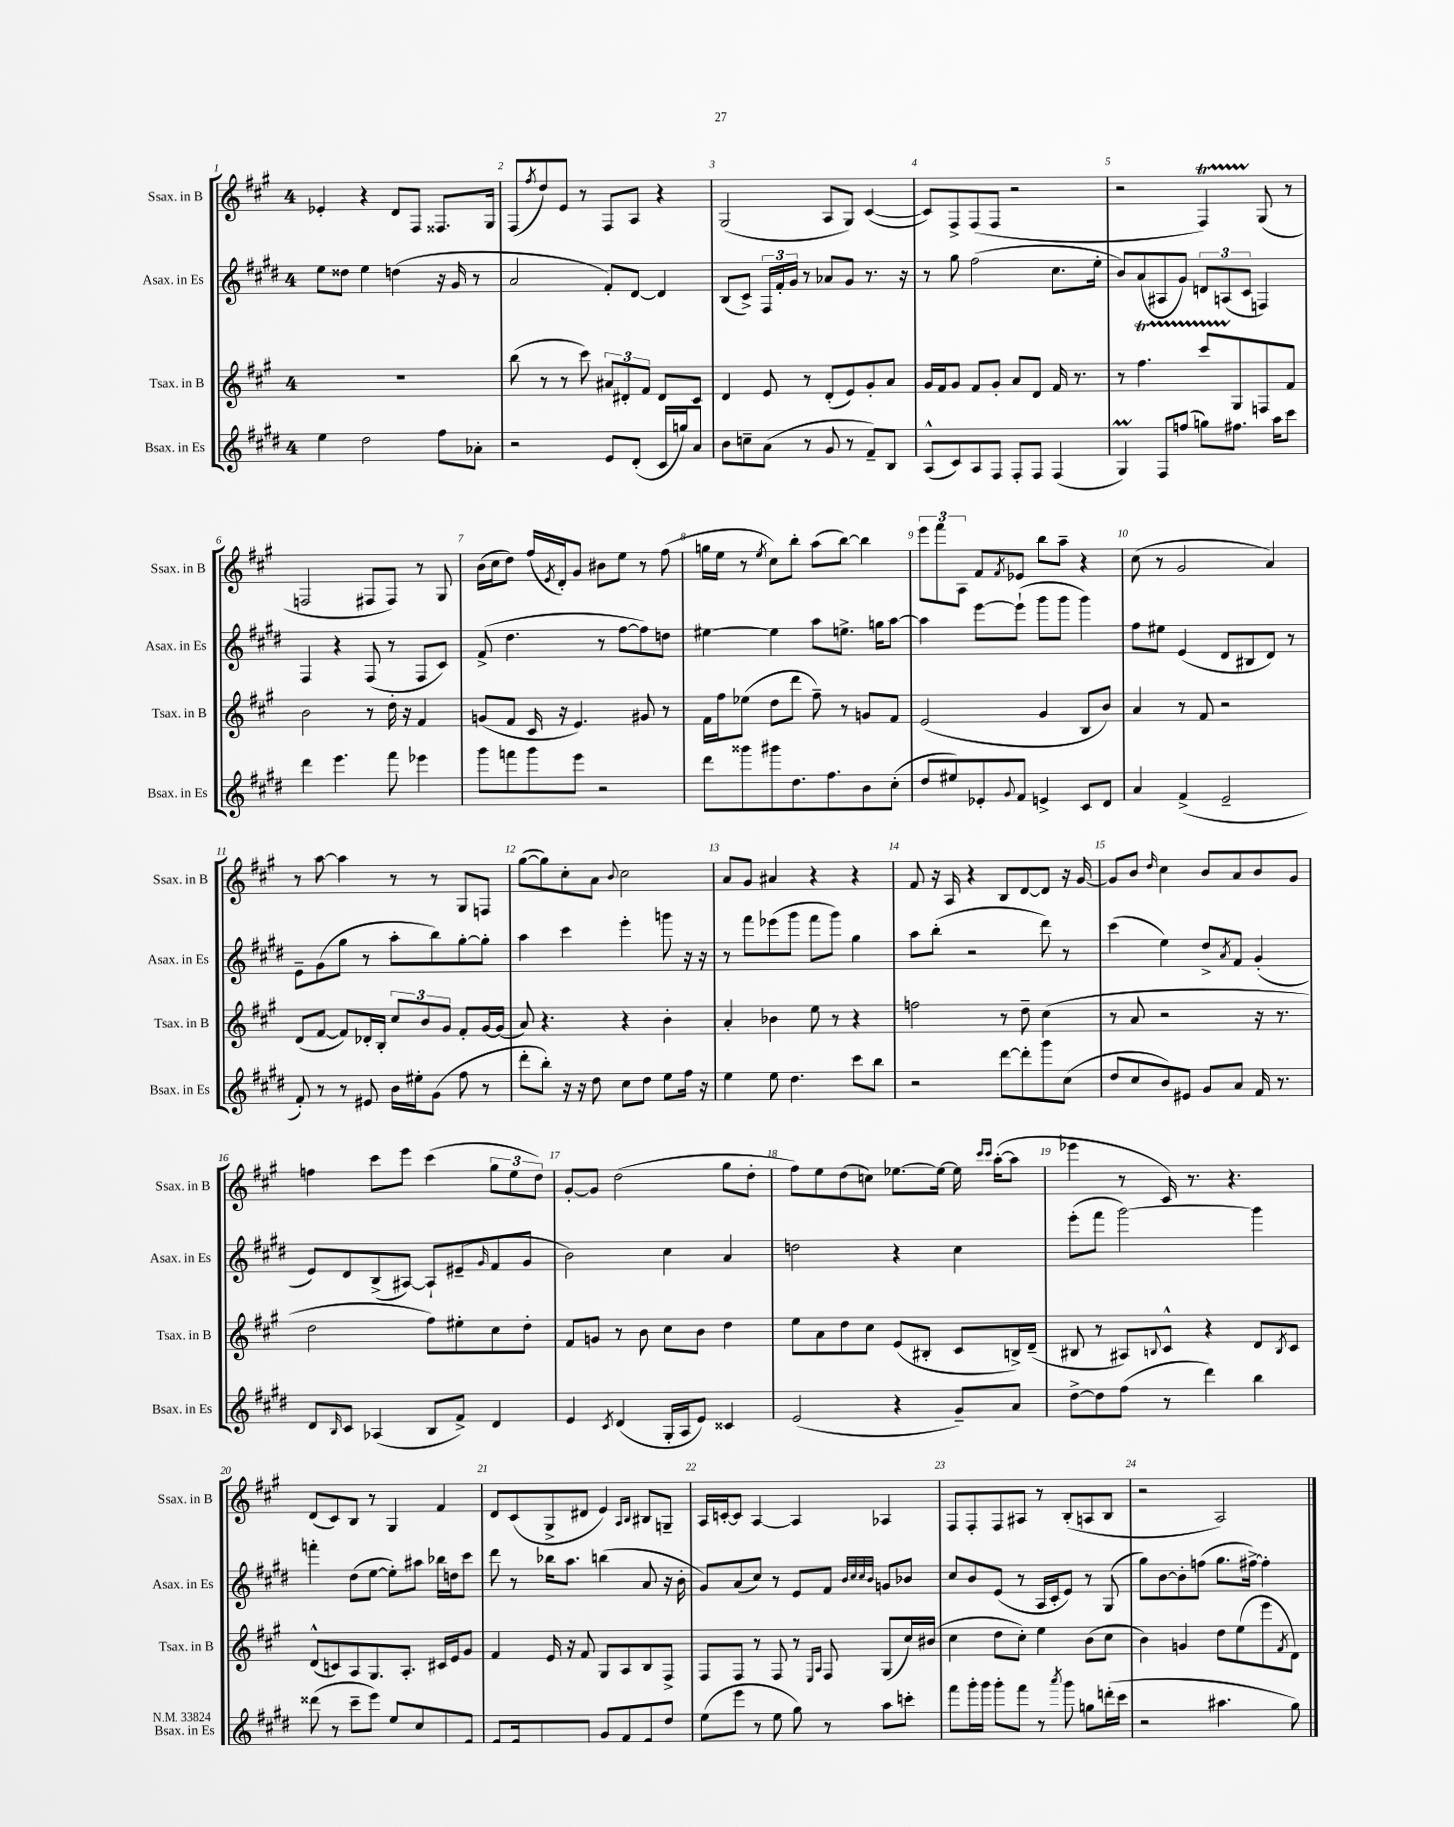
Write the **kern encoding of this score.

**kern	**kern	**kern	**kern
*staff4	*staff3	*staff2	*staff1
*clefG2	*clefG2	*clefG2	*clefG2
*k[f#c#g#d#]	*k[f#c#g#]	*k[f#c#g#d#]	*k[f#c#g#]
*M4/4	*M4/4	*M4/4	*M4/4
4ee	1r	8ee	4e-'
.	.	8dd##	.
2dd#	.	4ee	4r
.	.	(4dd	8d
.	.	.	8F#
8ff#	.	16r	8.F##
.	.	16g#	.
8a-'	.	8r	.
.	.	.	16G#
=	=	=	=
2r	(8bb	2a	(8F#
.	.	.	8qff#
.	8r	.	8dd)
.	8r	.	8e
.	8ccc#)	.	8r
8e	12a#	8f#')	8F#
.	12d#'	.	.
(8d#'	.	[8d#	8A
.	12f#	.	.
16c#	8d#	4d#]	4r
16gg)	.	.	.
8a	8c#	.	.
=	=	=	=
8b	4d	(8B	(2G#
8cc~	.	8c#^)	.
(8a	8e	24F#	.
.	.	24f#'	.
.	.	24g#	.
8r	8r	8r	.
8g#	(8d'	8a-	8A
8r	8e)	8g#	8G#)
8f#~)	8g#'	8.r	([4c#
8B	8a	.	.
.	.	16r	.
=	=	=	=
(8A^^	16g#	8r	8c#])
.	16f#	.	.
8c#)	8g#	8gg#	8F#^
8A	8f#	(2ff#	(8F#
8F#	8g#'	.	8F#
8F#'	8a	.	2r
8F#	8d	.	.
(4F#	16f#	8.cc#	.
.	8.r	.	.
.	.	16ee'	.
=	=	=	=
4G#)	8r	8b)	2r
.	4.ff#	(8a	.
8F#	.	8A#	.
(8ff	.	8g#)	.
8gg)	8ccc#	12d	4F#)
.	.	(12A	.
8.ff#	8G#	.	.
.	.	12c#	.
.	8F	4F)	(8G#
16aa	.	.	.
8ccc#	8f#	.	8r
=	=	=	=
4ddd#	2b	4F#	2F
4.eee	.	4r	.
.	8r	(8F#	8F#
8fff#	16dd'	8r	8F#)
.	16r	.	.
4eee-	4f#	8F#	8r
.	.	8c#)	8G#
=	=	=	=
8ggg#	(8g	(8f#^	(16b
.	.	.	16cc#
8fff	8f#	4.dd#	8dd)
8ggg#	16c#	.	(16ff#
.	.	.	8qe
.	16r	.	16d')
8eee	4.e)	.	8g#
2r	.	8r	8b#
.	.	[8ff#	8ee
.	8g#	8ff#])	8r
.	8r	8dd	(8ff#
=	=	=	=
8ddd#	16f#	[4ee#	16gg
.	16ff#	.	16ee
8ggg##	(8ee-	.	8r
.	.	.	8qee
8ggg#	8dd	4ee#]	8cc#)
8.dd#	8ddd	.	8bb'
.	8ff#~)	8aa	(8aa
8.ff#	.	.	.
.	8r	8.ee^	[8bb)
8b	8g	.	4bb]
.	.	16gg	.
(8cc#'	8f#	[8aa	.
=	=	=	=
8dd#	(2e	4aa]	12eee
.	.	.	12fff#
8ee#)	.	.	.
.	.	.	12A
8e-'	.	[8eee	8f#
8qqg#	.	.	8qf#
8f#	.	(8eee`]	8e-
4e^	4g#	8ggg#	8bb
.	.	8ggg#	8aa~
8c#	8B	4ggg#)	4r
8d#	8b)	.	.
=	=	=	=
4a	4a	8ff#	(8cc#
.	.	8ee#	8r
(4f#^	8r	(4e	2g#
.	8f#	.	.
2e~	2r	8d#	.
.	.	8B#	.
.	.	8d#)	4a)
.	.	8r	.
=	=	=	=
8f#')	(8d	8e~	8r
8r	[8f#	(8g#	[8aa
8r	8f#])	8gg#	4aa]
8e#	16d-'	8r	.
.	16B'	.	.
16b	12cc#	8aa'	8r
16ee#'	.	.	.
.	12b	.	.
(8g#	.	8bb)	8r
.	12g#	.	.
8ff#	8f#'	[8gg#'	8G#
8r	[16g#	8gg#']	8F
.	(16g#]	.	.
=	=	=	=
8ddd#'	8a)	4aa	([8gg#
8bb')	4.r	.	8gg#])
16r	.	4ccc#	8cc#'
16r	.	.	.
8dd#	.	.	8a
.	.	.	8qqb
8cc#	4r	4eee'	2cc#
8dd#	.	.	.
8ee	4b'	8ggg	.
16ff#	.	16r	.
16r	.	16r	.
=	=	=	=
4ee	4a'	8r	8a
.	.	8fff#	8g#
8ee	4b-	(8eee-	4a#
4.dd#	.	8ggg#	.
.	8ee	8fff#	4r
.	8r	8ggg#)	.
8ccc#	4r	4gg#	4r
8bb	.	.	.
=	=	=	=
2r	2ff	8aa	8f#
.	.	(8bb'	16r
.	.	.	16A
.	.	2r	4r
[8ddd#	8r	.	8B
8ddd#']	8dd~	.	[8d
8ggg#	(4cc#	8ddd#)	8d]
(8cc#	.	8r	16r
.	.	.	[16g#
=	=	=	=
8dd#	8r	(4ccc#	8g#]
8cc#	8a	.	8b
.	.	.	16qqdd
8b)	2r	4ee)	4cc#
8e#	.	.	.
8g#	.	8dd#^	8b
.	.	8qa	.
8a	.	8f#	8a
16f#	16r	(4g#'	8b
8.r	8.r	.	.
.	.	.	8g#
=	=	=	=
8d#	2dd	8e)	4ff
16qqB	.	.	.
8c#	.	8d#	.
(4A-	.	(8B^	8ccc#
.	.	[8A#)	8eee
8B	8ff#)	8A#`]	(4ccc#
8f#^)	8ee#'	(8e#~	.
.	.	16qqg#	.
4d#	8cc#	8f#	12gg#
.	.	.	12ee
.	8dd'	8g#	.
.	.	.	12dd)
=	=	=	=
4e	8f#	2b)	[8g#'
.	8g	.	8g#]
8qc#	.	.	.
(4d#	8r	.	(2dd
.	8b	.	.
16G#'	8cc#	4cc#	.
16A	.	.	.
8e)	8b	.	.
4c##	4dd	4a	8gg#
.	.	.	8dd'
=	=	=	=
(2e	8ee	2dd	8ff#)
.	8a	.	8ee
.	8dd	.	(8dd
.	8cc#	.	8cc)
4r	(8e	4r	[8.ee-
.	8B#'	.	.
.	.	.	16ee-_
8g#~)	8c#	4cc#	16ee-]
.	.	.	16qqccc#
.	.	.	16qqccc#
.	.	.	([16aa'
8a	16B^)	.	8aa]
.	(16d~	.	.
=	=	=	=
[8dd#^	8B#	(8eee'	4eee-
8dd#]	8r	8fff#	.
(8ff#	8A#)	[2ggg#)	8r
.	8qqB	.	.
8r	8c#^^	.	16c#)
.	.	.	8.r
4ddd#)	4r	.	.
.	.	.	4.r
4bb	8d	4ggg#]	.
.	8qB	.	.
.	8c#	.	.
=	=	=	=
(8ddd##	(8d^^	4fff'	(8d
8r	8c)	.	8c#)
8ccc#~	8A	(8dd#	8B
8eee)	8.G#	[8ee	8r
8ee	.	8ee'])	4G#
.	8.A'	.	.
8cc#	.	8aa#	.
8d#'	16c#	16bb-	4f#
.	16e	16dd	.
[8e	8g#	8ccc#	.
=	=	=	=
8e]	4f#	8ddd#	8d
16e	.	8r	(8c#
(8.A-	.	.	.
.	16e	16bb-	8G#^
.	16r	8.aa	.
8F#	8f#	.	8d#
8g#	8G#	(4bb	4e)
8f#')	8A	.	.
.	.	.	16qqA
.	.	.	16qqB
8e	8B	8a	8B#
8dd#	8F#^	16r	8G~
.	.	16b'	.
=	=	=	=
(8ee	8F#	8g#)	16A
.	.	.	[16c'
8eee	8F#	(8a	8c]
8r	8r	8cc#)	[4A
8ee	8F#	8r	.
8gg#)	8r	8e	4A]
.	16qqE	.	.
.	16qqA	.	.
8r	8F#	8f#	.
.	.	32qqb	.
.	.	32qqcc#	.
.	.	32qqcc#	.
.	.	32qqb	.
8aa	(8G#	8g	4A-
8ccc'	16cc#)	8b-	.
.	(16b#	.	.
=	=	=	=
8fff#	4cc#	8cc#	8F#
16ggg#'	.	8b	8F#'
16ggg#	.	.	.
8ggg#'	8dd	(8e	8F#
8fff#	8cc#')	8r	8A#
8r	4ee	16A	8r
.	.	16c#'	.
8qaaa	.	.	.
8ggg#	.	8e)	(8B'
8gg	(8b	8r	8A
(16ddd'	8cc#	(8G#	8B
16ccc#	.	.	.
=	=	=	=
2r	4b)	8gg#)	2r
.	.	[8b	.
.	4g	8b']	.
.	.	(8ff	.
4.aa#	8dd	8.gg#	2A)
.	(8ee	.	.
.	.	[16ff#^)	.
.	8eee	4ff#']	.
.	8qf#	.	.
8gg#)	8d)	.	.
==	==	==	==
*-	*-	*-	*-
